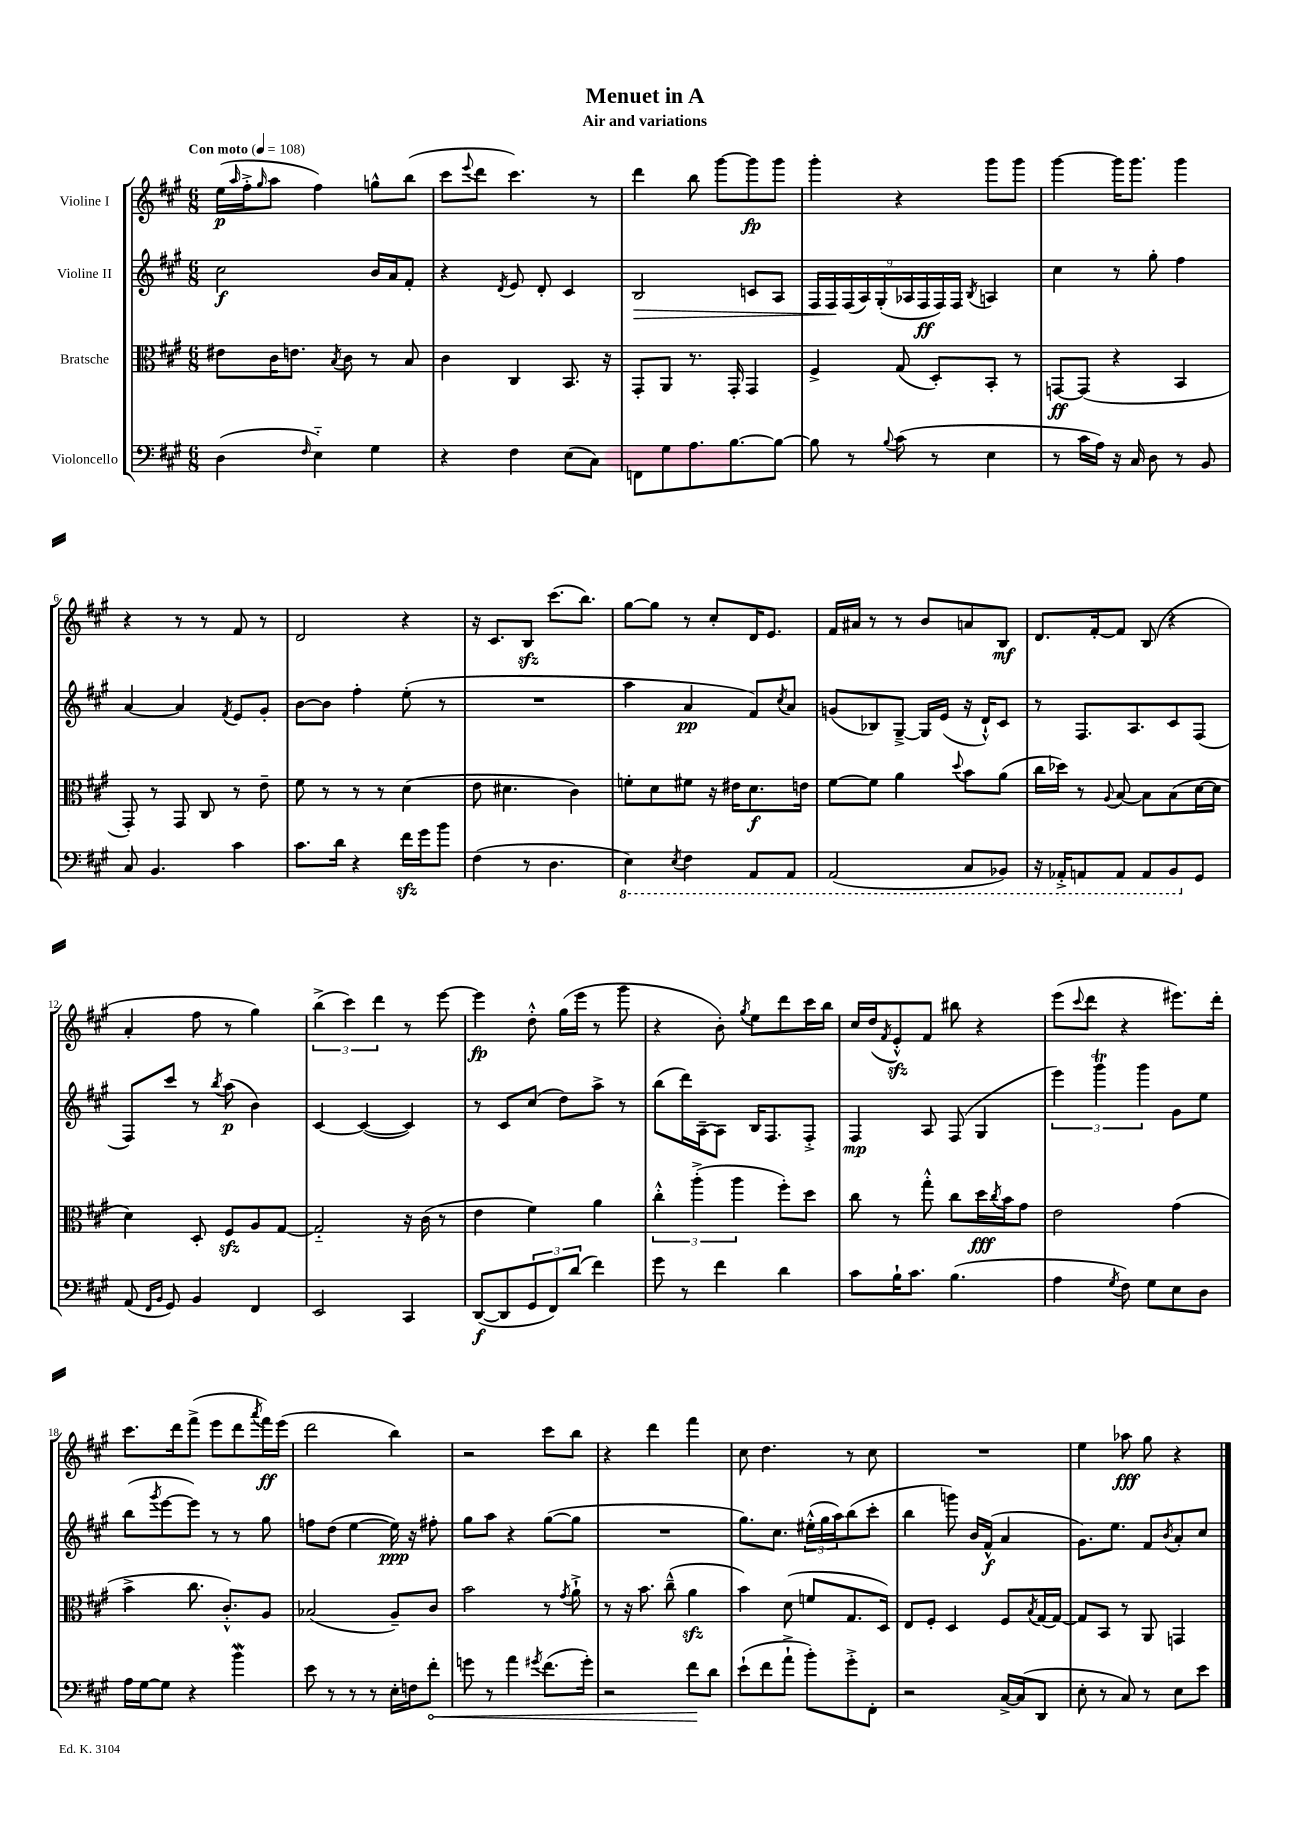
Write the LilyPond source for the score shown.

\header { title = "Menuet in A" subtitle = "Air and variations" }
<<
\new StaffGroup <<
\new Staff = "s0" \with { instrumentName = "Violine I" } {
    \clef treble \key a \major \numericTimeSignature \time 6/8 \tempo "Con moto" 4 = 108
    e''16\p( \grace { a''16 } fis''16-.-> \grace { gis''16 } a''8 fis''4) g''8-^ b''8( |
    cis'''8 \appoggiatura { e'''8 } d'''8 cis'''4.) r8 |
    d'''4 b''8 gis'''8~ gis'''8\fp gis'''8 |
    gis'''4-. r4 gis'''8 gis'''8 |
    gis'''4~ gis'''16 gis'''8. gis'''4 |
    r4 r8 r8 fis'8 r8 |
    d'2 r4 |
    r16 cis'8. b8\sfz cis'''8.( b''8.) |
    gis''8~ gis''8 r8 cis''8-. d'16 e'8. |
    fis'16 ais'16 r8 r8 b'8 a'8 b8\mf |
    d'8. fis'16~-. fis'8 b8( r4 |
    a'4-. fis''8 r8 gis''4) |
    \tuplet 3/2 { b''4->( cis'''4) d'''4 } r8 e'''8~ |
    e'''4\fp d''8-.-^ gis''16( e'''16 r8 gis'''8 |
    r4 b'8-.) \acciaccatura { gis''8 } e''8 d'''8 cis'''16 b''16 |
    cis''16 d''16( \acciaccatura { fis'8 } e'8-.-^\sfz) fis'8 bis''8 r4 |
    e'''8( \appoggiatura { cis'''8 } d'''8 r4 eis'''8.) d'''16-. |
    cis'''8. d'''16 fis'''8->( e'''8 d'''8 \acciaccatura { a'''8 } fis'''16\ff) e'''16( |
    d'''2 b''4) |
    r2 cis'''8 b''8 |
    r4 d'''4 fis'''4 |
    cis''8 d''4. r8 cis''8 |
    R2. |
    e''4 aes''8\fff gis''8 r4 \bar "|." |
}
\new Staff = "s1" \with { instrumentName = "Violine II" } {
    \clef treble \key a \major \numericTimeSignature \time 6/8
    cis''2\f b'16 a'16 fis'8-. |
    r4 \acciaccatura { d'8 } e'8 d'8-. cis'4 |
    b2\> c'8 a8 |
    \tuplet 9/8 { fis16 fis16\! fis16( a16) gis16-.( aes16 fis16\ff fis16) fis16 } \acciaccatura { b8 } a4 |
    cis''4 r8 gis''8-. fis''4 |
    a'4~ a'4 \acciaccatura { fis'8 } e'8 gis'8-. |
    b'8~ b'8 fis''4-. e''8-.( r8 |
    R2. |
    a''4 a'4\pp fis'8) \acciaccatura { cis''8 } a'8 |
    g'8( bes8) gis8~---> gis16 e'16( r16 d'16-!-^) cis'8 |
    r8 fis8. a8. cis'8 fis8( |
    fis8) cis'''8 r8 \acciaccatura { b''8 } a''8\p( b'4) |
    cis'4~ cis'4~( cis'4) |
    r8 cis'8 cis''8( d''8) a''8-> r8 |
    b''8( d'''16) a16~-- a8 b16 fis8. fis8-.-> |
    fis4\mp a8 fis8( gis4 |
    \tuplet 3/2 { e'''4) gis'''4\trill gis'''4 } gis'8 e''8 |
    b''8( \acciaccatura { gis'''8 } e'''8~ e'''8) r8 r8 gis''8 |
    f''8 d''8( e''4~ e''16\ppp) r16 fis''8-. |
    gis''8 a''8 r4 gis''8~( gis''8 |
    R2. |
    gis''8.) cis''8. \tuplet 3/2 { eis''16-.-^( gis''16 a''16) } b''8( cis'''8-. |
    b''4 g'''8) b'16 fis'16-^\f( a'4 |
    gis'8.) e''8. fis'8 \acciaccatura { b'8 } a'8-. cis''8 \bar "|." |
}
\new Staff = "s2" \with { instrumentName = "Bratsche" } {
    \clef alto \key a \major \numericTimeSignature \time 6/8
    eis'8 cis'16 e'8. \acciaccatura { b8 } cis'8 r8 b8 |
    cis'4 cis4 b,8. r16 |
    gis,8-. a,8 r8. gis,16-. gis,4 |
    fis4-> gis8( d8-.) b,8-. r8 |
    g,8~\ff g,8( r4 b,4 |
    gis,8-.) r8 gis,8 cis8 r8 e'8-- |
    fis'8 r8 r8 r8 d'4( |
    e'8 dis'4. cis'4) |
    f'8-. d'8 fis'8 r16 eis'16 d'8.\f e'16 |
    fis'8~ fis'8 a'4 \appoggiatura { d''8 } b'8 a'8( |
    cis''16 des''16) r8 \appoggiatura { a8 } b8~ b8 b8( d'16~ d'16 |
    d'4) d8-. fis8\sfz a8 gis8~ |
    gis2-_ r16 cis'16( r8 |
    e'4 fis'4) a'4 |
    \tuplet 3/2 { cis''4-.-^ a''4-.->( a''4 } fis''8-.) d''8 |
    cis''8 r8 gis''8-.-^ cis''8 d''16\fff \acciaccatura { cis''8 } b'16 gis'8 |
    e'2 gis'4( |
    b'4-> cis''8. cis'8.-.-^) a8 |
    bes2( a8--) cis'8 |
    b'2 r8 \acciaccatura { gis'8 } a'8-!-> |
    r8 r16 b'8. cis''8---^( a'4\sfz |
    b'4) d'8( f'8 gis8. d16) |
    e8 fis8-. d4 fis8 \acciaccatura { b8 } gis16~ gis16~ |
    gis8 b,8 r8 a,8 g,4 \bar "|." |
}
\new Staff = "s3" \with { instrumentName = "Violoncello" } {
    \clef bass \key a \major \numericTimeSignature \time 6/8
    d4( \grace { fis16 } e4-_) gis4 |
    r4 fis4 e8( cis8) |
    f,8 gis8 a8. b8.~ b8~ |
    b8 r8 \appoggiatura { b8 } cis'8( r8 e4 |
    r8 cis'16 a16) r16 cis16 d8 r8 b,8 |
    cis8 b,4. cis'4 |
    cis'8. d'16 r4 fis'16\sfz gis'16 b'8 |
    fis4( r8 d4. |
    \ottava #-1 e,4) \acciaccatura { e,8 } fis,4 a,,8 a,,8 |
    a,,2( cis,8 bes,,8) |
    r16 aes,,16-.-> a,,8 a,,8 a,,8 b,,8 \ottava #0 gis,8 |
    a,8( \grace { fis,16 b,16 } gis,8) b,4 fis,4 |
    e,2 cis,4 |
    d,8~\f( d,8 \tuplet 3/2 { gis,8 fis,8) d'8( } fis'4) |
    gis'8 r8 fis'4 d'4 |
    cis'8 b16-! cis'8. b4.( |
    a4 \acciaccatura { gis8 } fis8) gis8 e8 d8 |
    a16 gis16~ gis8 r4 b'4\mordent |
    e'8 r8 r8 r8 e16-. f16 \once \override Hairpin.circled-tip = ##t fis'8-.\< |
    g'8 r8 a'4 \acciaccatura { gis'8 } fis'8.( gis'16-.) |
    r2 fis'8\! d'8 |
    e'8-!( fis'8 a'8-!-> b'8-.) gis'8-.-> fis,8-. |
    r2 cis16~-> cis16( d,8 |
    e8-. r8 cis8) r8 e8 e'8 \bar "|." |
}
>>
>>
